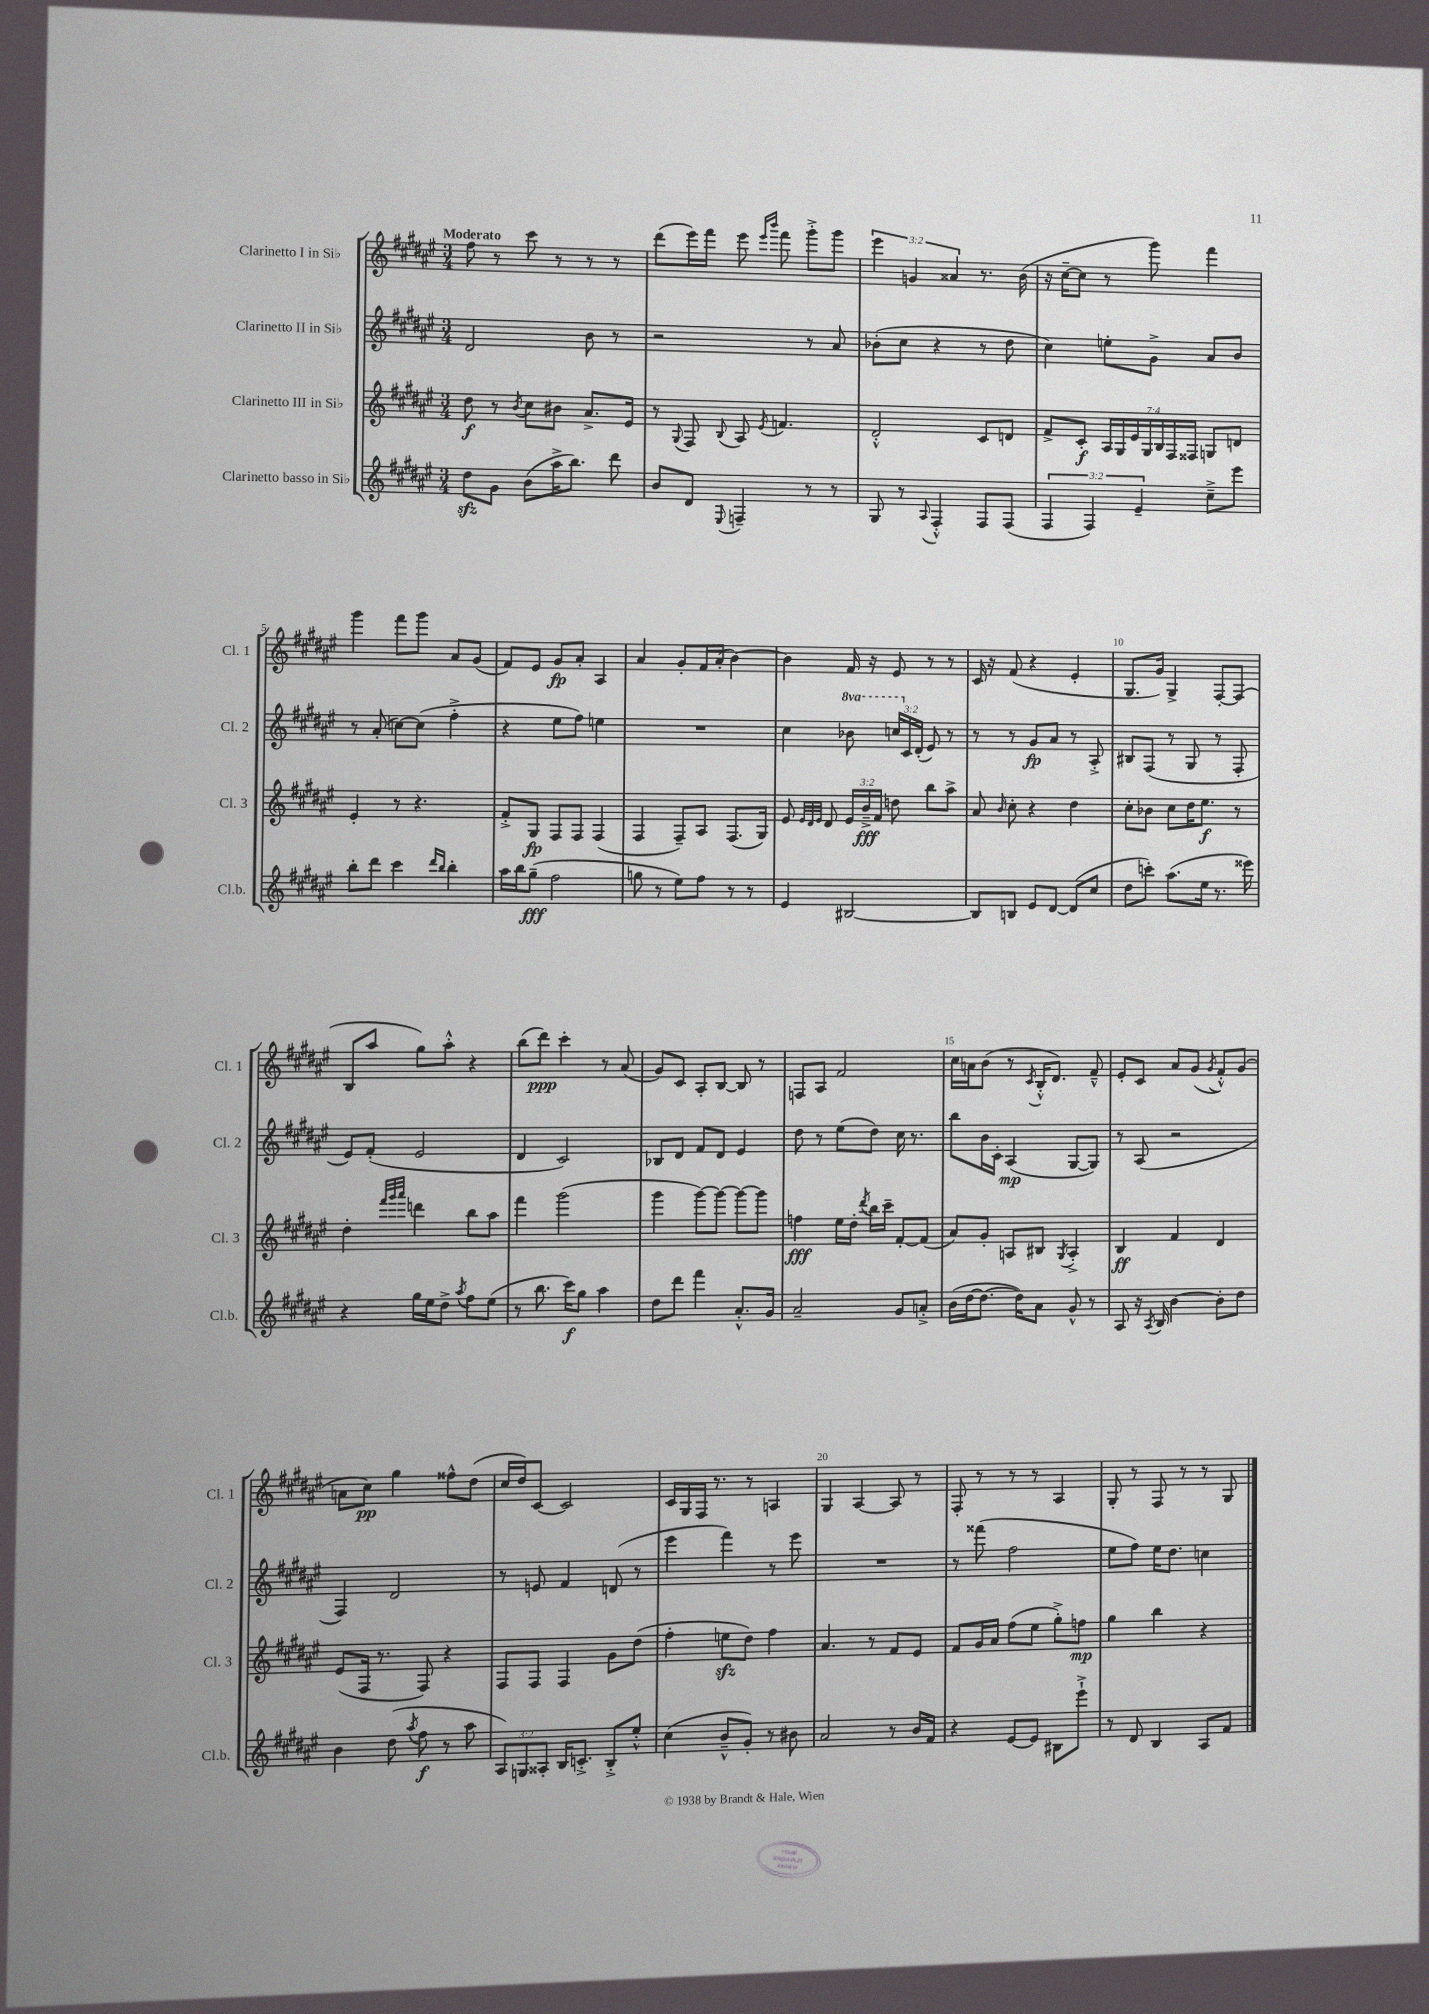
<<
\new StaffGroup <<
\new Staff = "s0" \with { instrumentName = "Clarinetto I in Sib" shortInstrumentName = "Cl. 1" } {
    \clef treble \key fis \major \numericTimeSignature \time 3/4 \override Staff.TupletNumber.text = #tuplet-number::calc-fraction-text \tempo "Moderato"
    \autoBeamOff fis''8 r8 cis'''8 r8 r8 r8 |
    dis'''8[( eis'''16) fis'''16] eis'''8 \grace { eis'''16[ b'''16] } fis'''8 gis'''8[-.-> gis'''8] |
    \tuplet 3/2 { eis'''4 g'4 aisis'4 } r8. b'16( |
    r16 cis''16[~-- cis''8] r8 gis'''8) fis'''4 |
    gis'''4 fis'''8[ gis'''8] ais'8[ gis'8]( |
    fis'8[) eis'8] gis'8[\fp ais'8]-. ais4 |
    ais'4 gis'8[-. fis'16 ais'16]-.( b'4~) |
    b'4 fis'16 r16 eis'8 r8 r8 |
    cis'16 r16 fis'8( r4 eis'4-. |
    gis8.[ gis'16]) gis4-> fis8[~-. fis8]( |
    b8[ ais''8] gis''8[) ais''8]-.-^ r4 |
    b''8[( dis'''8]\ppp) cis'''4-. r8 ais'8( |
    gis'8[) cis'8] ais8[-. b8]~ b8 r8 |
    f8[ ais8] fis'2 |
    cis''16[ a'16 b'8]( r8 \acciaccatura { cis'8 } b16[-.-^ dis'8.]) fis'8---^ |
    eis'8[-. cis'8] ais'8[ gis'8]( \acciaccatura { gis'8 } fis'8[-.-^) gis'8]( |
    a'8[ cis''8]\pp) gis''4 fisis''8[-^ dis''8]( |
    cis''16[ dis''16) cis'8]~ cis'2 |
    cis'16[ gis16 fis16] r8. r8 a4 |
    gis4 ais4~ ais8 r8 |
    fis8-. r8 r8 r8 ais4 |
    gis8-. r8 fis8 r8 r8 gis8 \bar "|." |
}
\new Staff = "s1" \with { instrumentName = "Clarinetto II in Sib" shortInstrumentName = "Cl. 2" } {
    \clef treble \key fis \major \numericTimeSignature \time 3/4 \override Staff.TupletNumber.text = #tuplet-number::calc-fraction-text \set Staff.ottavationMarkups = #ottavation-simple-ordinals
    \autoBeamOff dis'2 b'8 r8 |
    r2 r8 ais'8 |
    bes'8[-.( cis''8] r4 r8 dis''8 |
    cis''4) e''8[-. gis'8]-> ais'8[ b'8] |
    r8 ais'8-.( c''8[~) c''8]( fis''4-.-> |
    r4 eis''8[ fis''8]) e''4 |
    R2. |
    cis''4 \ottava #1 bes''8 \tuplet 3/2 { c'''16[ \ottava #0 cis'16 dis'16]-.( } eis'8) r8 |
    r8 r8 gis'8[\fp ais'8] r8 ais8-.-> |
    bis8[ fis8]( r8 gis8 r8 fis8-. |
    eis'8[) fis'8]-.( eis'2 |
    dis'4 cis'2) |
    bes8[ dis'8] fis'8[ dis'8] eis'4 |
    dis''8 r8 eis''8[( dis''8]) cis''16 r8. |
    b''8[ b'16 cis'16]-. ais4\mp( gis8[~ gis8]) |
    r8 ais8( r2 |
    fis4) dis'2 |
    r8 e'8 fis'4 d'8( r8 |
    eis'''4 fis'''4) r8 eis'''8 |
    R2. |
    r8 fisis'''8( fis''2 |
    eis''8[ fis''8]) eis''16[ dis''8.] c''4 \bar "|." |
}
\new Staff = "s2" \with { instrumentName = "Clarinetto III in Sib" shortInstrumentName = "Cl. 3" } {
    \clef treble \key fis \major \numericTimeSignature \time 3/4 \override Staff.TupletNumber.text = #tuplet-number::calc-fraction-text
    \autoBeamOff dis''8\f r8 \acciaccatura { b'8 } cis''8[ bis'8] ais'8.[-> eis'16] |
    r8 \appoggiatura { gis8 } fis8 \appoggiatura { b8 } ais8 \acciaccatura { eis'8 } f'4. |
    dis'2-.-^ cis'8[ d'8] |
    fis'8[-> cis'8]-.\f \tuplet 7/4 { ais16[ gis16 eis'16 gis16 b16 fis16 fisis16] } g8[ d'8] |
    eis'4-. r8 r4. |
    fis'8[-.-> gis8]\fp fis8[ fis8] fis4( |
    fis4 fis8[--) ais8] fis8.[( gis16]) |
    eis'8 \grace { eis'32[ dis'32 eis'32] } dis'8 \tuplet 3/2 { eis'16[ b'16--->\fff fis'16] } d''8 b''8[ ais''8]-> |
    ais'8 \grace { b'16 } cis''8-. r4 dis''4 |
    cis''8[-. bes'8] cis''8[ dis''16 eis''8.]\f r8 |
    dis''4-. \grace { fis'''32[ gis'''32 ais'''32] } d'''4 b''8[ ais''8] |
    fis'''4 gis'''2( |
    gis'''4 gis'''8[~) gis'''8]~ gis'''8[~ gis'''8] |
    f''4\fff eis''16[ dis''16]-. \acciaccatura { dis'''8 } b''16[ cis'''16]-- fis'8[~-. fis'8]( |
    ais'8[) gis'8]-. a8[ bis8] \acciaccatura { gis8 } a4-.-> |
    b4\ff fis'4 dis'4 |
    eis'8[( fis16] r8. fis8) r4 |
    fis8[ fis8] fis4 gis'8[ dis''8]( |
    fis''4-. e''8[\sfz dis''8]) fis''4 |
    ais'4. r8 fis'8[ eis'8] |
    fis'8[ gis'16 ais'16] fis''8[( eis''8] gis''8[-.->) f''8]\mp |
    gis''4 b''4 r4 \bar "|." |
}
\new Staff = "s3" \with { instrumentName = "Clarinetto basso in Sib" shortInstrumentName = "Cl.b." } {
    \clef treble \key fis \major \numericTimeSignature \time 3/4 \override Staff.TupletNumber.text = #tuplet-number::calc-fraction-text
    \autoBeamOff dis''8[\sfz gis'8] b'8[( ais''16-> b''8.]) dis'''8 |
    b'8[ dis'8] \appoggiatura { eis8 } f4-- r8 r8 |
    gis8 r8 \appoggiatura { ais8 } fis4-.-^ fis8[ fis8]( |
    \tuplet 3/2 { fis4 fis4) eis'4-- } cis''8[---> eis'''8] |
    b''8[-. dis'''8] cis'''4 \grace { dis'''16[ b''16] } b''4-. |
    ais''16[ b''16 gis''8]--\fff( fis''2 |
    g''8 r8 eis''8[) fis''8] r8 r8 |
    eis'4 bis2~ |
    bis8[ b8] eis'8[ dis'8]~ dis'8[( cis''8] |
    dis''8[ c'''8]-.) ais''8.[( eis''16] r8. eisis'''16) |
    r4 gis''16[ eis''16 dis''8]-> \acciaccatura { ais''8 } fis''8[ eis''8]( |
    r8 b''8. cis'''16[\f) gis''8] ais''4 |
    dis''8[ dis'''8] fis'''4 ais'8.[-.-^ gis'16] |
    ais'2-- gis'8[ a'8]-.-> |
    b'16[( dis''16~ dis''8.]~ dis''16[) ais'8] gis'8-^ r8 |
    ais8 r16 \acciaccatura { ais8 } b16 b'4~ b'8[-. dis''8] |
    b'4 dis''8( \acciaccatura { ais''8 } fis''8\f r8 ais''8 |
    \tuplet 3/2 { ais8[) g8 aisis8]-. } b16[ c'8.]-.-> b8[-.-> eis''8]-.-^ |
    cis''4( b'8[---^ gis'8]-.) r8 bis'8 |
    ais'2 r8 b'16[ fis'16] |
    r4 eis'8[~ eis'8] bis8[ eis'''8]-!-> |
    r8 dis'8 b4 ais8[ fis'8] \bar "|." |
}
>>
>>
\layout { \context { \Score \override BarNumber.break-visibility = ##(#f #t #t) barNumberVisibility = #(every-nth-bar-number-visible 5) } }
